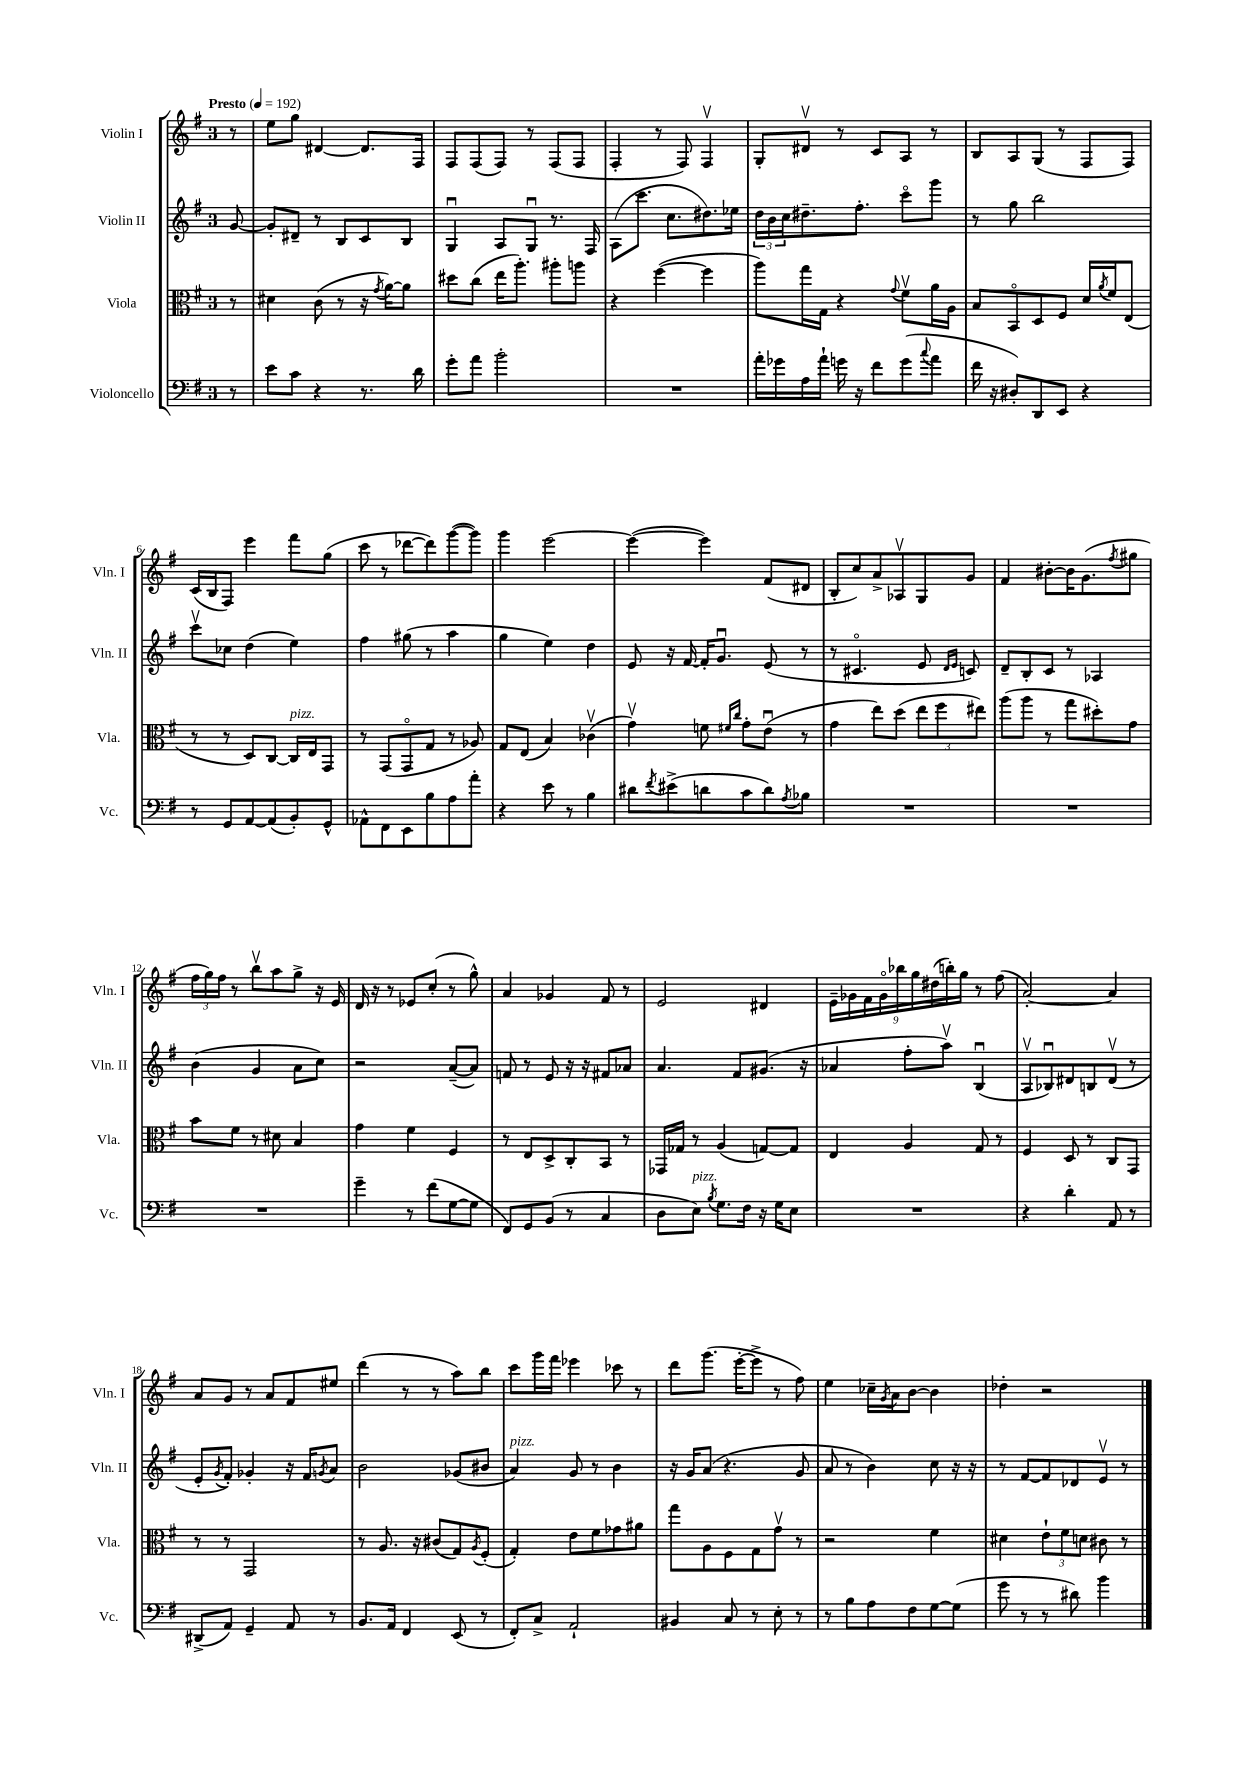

**kern	**kern	**kern	**kern
*part4	*part3	*part2	*part1
*staff4	*staff3	*staff2	*staff1
*I"Violoncello	*I"Viola	*I"Violin II	*I"Violin I
*I'Vc.	*I'Vla.	*I'Vln. II	*I'Vln. I
*clefF4	*clefC3	*clefG2	*clefG2
*k[f#]	*k[f#]	*k[f#]	*k[f#]
*M3/4	*M3/4	*M3/4	*M3/4
*MM192	*MM192	*MM192	*MM192
=	=	=	=
!	!	!	!LO:TX:a:B:t=Presto
8r	8r	[8g/	8r
=1	=1	=1	=1
8e\L	4d#X\	8g'/L]	8ee\L
8c\J	.	8d#X~/J	8gg\J
4r	(8c\	8r	[4d#X/
.	8r	8B/L	.
8.r	16r	8c/	8.d#/L]
.	8qg/	.	.
.	[16a\KL)	.	.
.	8a\J]	8B/J	.
16d\	.	.	16F#/Jk
=2	=2	=2	=2
8g'\L	8dd#X\L	4Gu/	8F#/L
8a\J	(8cc\J	.	(8F#/
2b'\	16ee\KL	8A/L	8F#/J)
.	8.aa'\J)	.	.
.	.	8Gu/J	8r
.	8aa#X'\L	8.r	(8F#/L
.	8aan\J	.	8F#/J
.	.	16F#/	.
=3	=3	=3	=3
2.r	4r	(8A\L	4F#'/
.	.	8.ccc\J	.
.	([4ff#\	.	8r
.	.	8.cc\L	.
.	.	.	8F#/)
.	4ff#\]	8.dd#X\)	4F#v/
.	.	16ee-X\Jk	.
=4	=4	=4	=4
16a'\LL	8aa\L)	24dd\LL	8G'/L
.	.	24b\	.
16g-X\	.	.	.
.	.	24cc\J	.
16A\	16gg\L	8.dd#X~\	8d#Xv/J
16a`\JJ	16G\JJ	.	.
16gn\	4r	.	8r
16r	.	8.ff#'\J	.
8f#\L	.	.	8c/L
.	8qqg/	.	.
(8g\	8f#v\L	8ccc\L	8A/J
8qqcc/	.	.	.
8a\J	16a\L	8ggg\J	8r
.	16A\JJ	.	.
=5	=5	=5	=5
16f#\	8B/L	8r	8B/L
16r	.	.	.
8D#X'/L)	8BB/	8gg\	8A/
8DD/	8D/	2bb\	(8G/J
8EE/J	8F#/J	.	8r
4r	16d/LL	.	8F#/L
.	8qa/	.	.
.	16f#/J	.	.
.	(8E/J	.	8F#/J)
!!LO:LB:g=z
=6	=6	=6	=6
8r	8r	8cccv\L	(16c/LL
.	.	.	16B/J
8GG/L	8r	8cc-X\J	8F#/J)
[8AA/	8D/L)	(4dd\	4eee\
(8AA/]	[8C/J	.	.
!	!LO:TX:a:i:t=pizz.	!	!
8BB'/)	16C/LL]	4ee\)	8fff#\L
.	16E/J	.	.
8GG^^/J	8GG/J	.	(8gg\J
=7	=7	=7	=7
8AA-X^^\L	8r	4ff#\	8ccc\
8FF#\	(8GG/L	.	8r
8EE\	8GG/	(8gg#X\	[8ddd-X\L
8B\	8G/J	8r	8ddd-\])
8A\	8r	4aa\	([8ggg\
8a'\J	8A-X/)	.	8ggg\J])
=8	=8	=8	=8
4r	8G/L	4gg\	4ggg\
.	(8E/J	.	.
8e\	4B/)	4ee\)	[2eee\
8r	.	.	.
4B\	(4c-Xv\	4dd\	.
=9	=9	=9	=9
8d#X\L	4gv\)	8e/	(4eee\_
8qf#/	.	.	.
(8e#X^\	.	16r	.
.	.	[16f#/	.
8dn\	8fn\	16f#'/KL]	4eee\])
.	.	8.gu/J	.
.	16qqf#X/LL	.	.
.	16qqcc/JJ	.	.
8c\	8g'\L	.	.
8d\)	(8eu\J	(8e/	(8f#/L
8qA/	.	.	.
8B-X\J	8r	8r	8d#X/J
=10	=10	=10	=10
2.r	4g\	8r	8B'/L
.	.	4.c#X/	8cc/)
.	8ee\L)	.	8a^/
.	(8dd\J	.	8A-Xv/
.	12ee\L	8e/	8G/
.	12ff#\	.	.
.	.	16qqd/LL	.
.	.	16qqe/JJ	.
.	.	8cn/)	8g/J
.	12ee#X\J)	.	.
=11	=11	=11	=11
2.r	(8aa\L	8d~/L	4f#/
.	8aa\J	8B'/	.
.	8r	8c/J	[8b#X'\L
.	8gg\L	8r	16b#\K]
.	.	.	(8.g\
.	8dd#X'\)	4A-X/	.
.	.	.	8qff#/
.	8g\J	.	8gg#X\J
!!LO:LB:g=z
=12	=12	=12	=12
2.r	8b\L	(4b\	24ff#\LL
.	.	.	24gg\)
.	.	.	24ff#\JJ
.	8f#\J	.	8r
.	8r	4g/	8bbv\L
.	8d#X\	.	8aa\
.	4B/	8a\L	8gg^\J
.	.	8cc\J)	16r
.	.	.	16e/
=13	=13	=13	=13
4g~\	4g\	2r	16d/
.	.	.	16r
.	.	.	8r
8r	4f#\	.	8e-X/L
(8f#\L	.	.	(8cc'/J
[8G\	4F#/	([8a~/L	8r
8G\J]	.	8a/J])	8gg^^\)
=14	=14	=14	=14
8FF#/L)	8r	8fn/	4a/
8GG/	8E/L	8r	.
(8BB/J	8D^/	8e/	4g-X/
8r	8C'/	16r	.
.	.	16r	.
4C/	8BB/J	8f#X/L	8f#/
.	8r	8a-X/J	8r
=15	=15	=15	=15
8D\L	16GG-X/LL	4.a/	2e/
.	16G-X/JJ	.	.
!LO:TX:a:i:t=pizz.	!	!	!
8E\J)	8r	.	.
8qB/	.	.	.
8.G\L	(4A/	.	.
.	.	8f#/L	.
16F#\Jk	.	.	.
16r	[8Gn/L)	(8.g#X/J	4d#X/
16G\KL	.	.	.
8E\J	8G/J]	.	.
.	.	16r	.
=16	=16	=16	=16
2.r	4E/	4a-X/	18e~\LL
.	.	.	18g-X\
.	.	.	18f#\
.	.	.	18g-\
.	.	.	18bb-X\
.	4A/	8ff#'\L	.
.	.	.	18gg\
.	.	.	(18dd#X\
.	.	8aav\J)	.
.	.	.	18bbn'\)
.	.	.	18gg\JJ
.	8G/	(4Bu/	8r
.	8r	.	(8ff#\
=17	=17	=17	=17
4r	4F#/	8Av/L	[2a'/)
.	.	8B-Xu/)	.
4d'\	8D/	8d#X/	.
.	8r	8Bn/	.
8AA/	8C/L	(8d#v/J	4a/]
8r	8GG/J	8r	.
!!LO:LB:g=z
=18	=18	=18	=18
(8DD#X^/L	8r	8e'/L	8a/L
.	.	8qg/	.
8AA/J)	8r	8f#'/J)	8g/J
4GG~/	2GG/	4g-X'/	8r
.	.	.	8a/L
8AA/	.	16r	8f#/
.	.	16f#/KL	.
.	.	8qgn/	.
8r	.	8a/J	8ee#X/J
=19	=19	=19	=19
8.BB/L	8r	2b\	(4ddd\
.	8.A/	.	.
16AA/Jk	.	.	.
4FF#/	.	.	8r
.	16r	.	.
.	(8c#X/L	.	8r
(8EE/	8G/)	(8g-X/L	8aa\L)
.	8qA/	.	.
8r	(8F#'/J	8b#X/J	8bb\J
=20	=20	=20	=20
!	!	!LO:TX:a:i:t=pizz.	!
8FF#'/L)	4G'/)	4a/)	8ccc\L
8C^/J	.	.	16ggg\L
.	.	.	16fff#\JJ
2AA`/	8e\L	8g/	4eee-X\
.	8f#\	8r	.
.	8g-X\	4b\	8ccc-X\
.	8a#X\J	.	8r
=21	=21	=21	=21
4BB#X/	8gg\L	16r	8ddd\L
.	.	16g/KL	.
.	8A\	(8a/J	(8.ggg\J
8C/	8F#\	4.r	.
.	.	.	[16eee'\KL
8r	8G\	.	8eee^\J]
8E'\	8gv\J	.	8r
8r	8r	8g/	8ff#\)
=22	=22	=22	=22
8r	2r	8a/	4ee\
8B\L	.	8r	.
8A\	.	4b\)	16cc-X~\LL
.	.	.	8qg/
.	.	.	16a\J
8F#\	.	.	[8b\J
[8G\	4f#\	8cc\	4b\]
(8G\J]	.	16r	.
.	.	16r	.
=23	=23	=23	=23
8g\	4d#X\	8r	4dd-X'\
8r	.	[8f#/L	.
8r	12e`\L	8f#/]	2r
.	12f#\	.	.
8d#X\)	.	8d-X/	.
.	12dn\J	.	.
4b\	8c#X\	8ev/J	.
.	8r	8r	.
==	==	==	==
*-	*-	*-	*-
